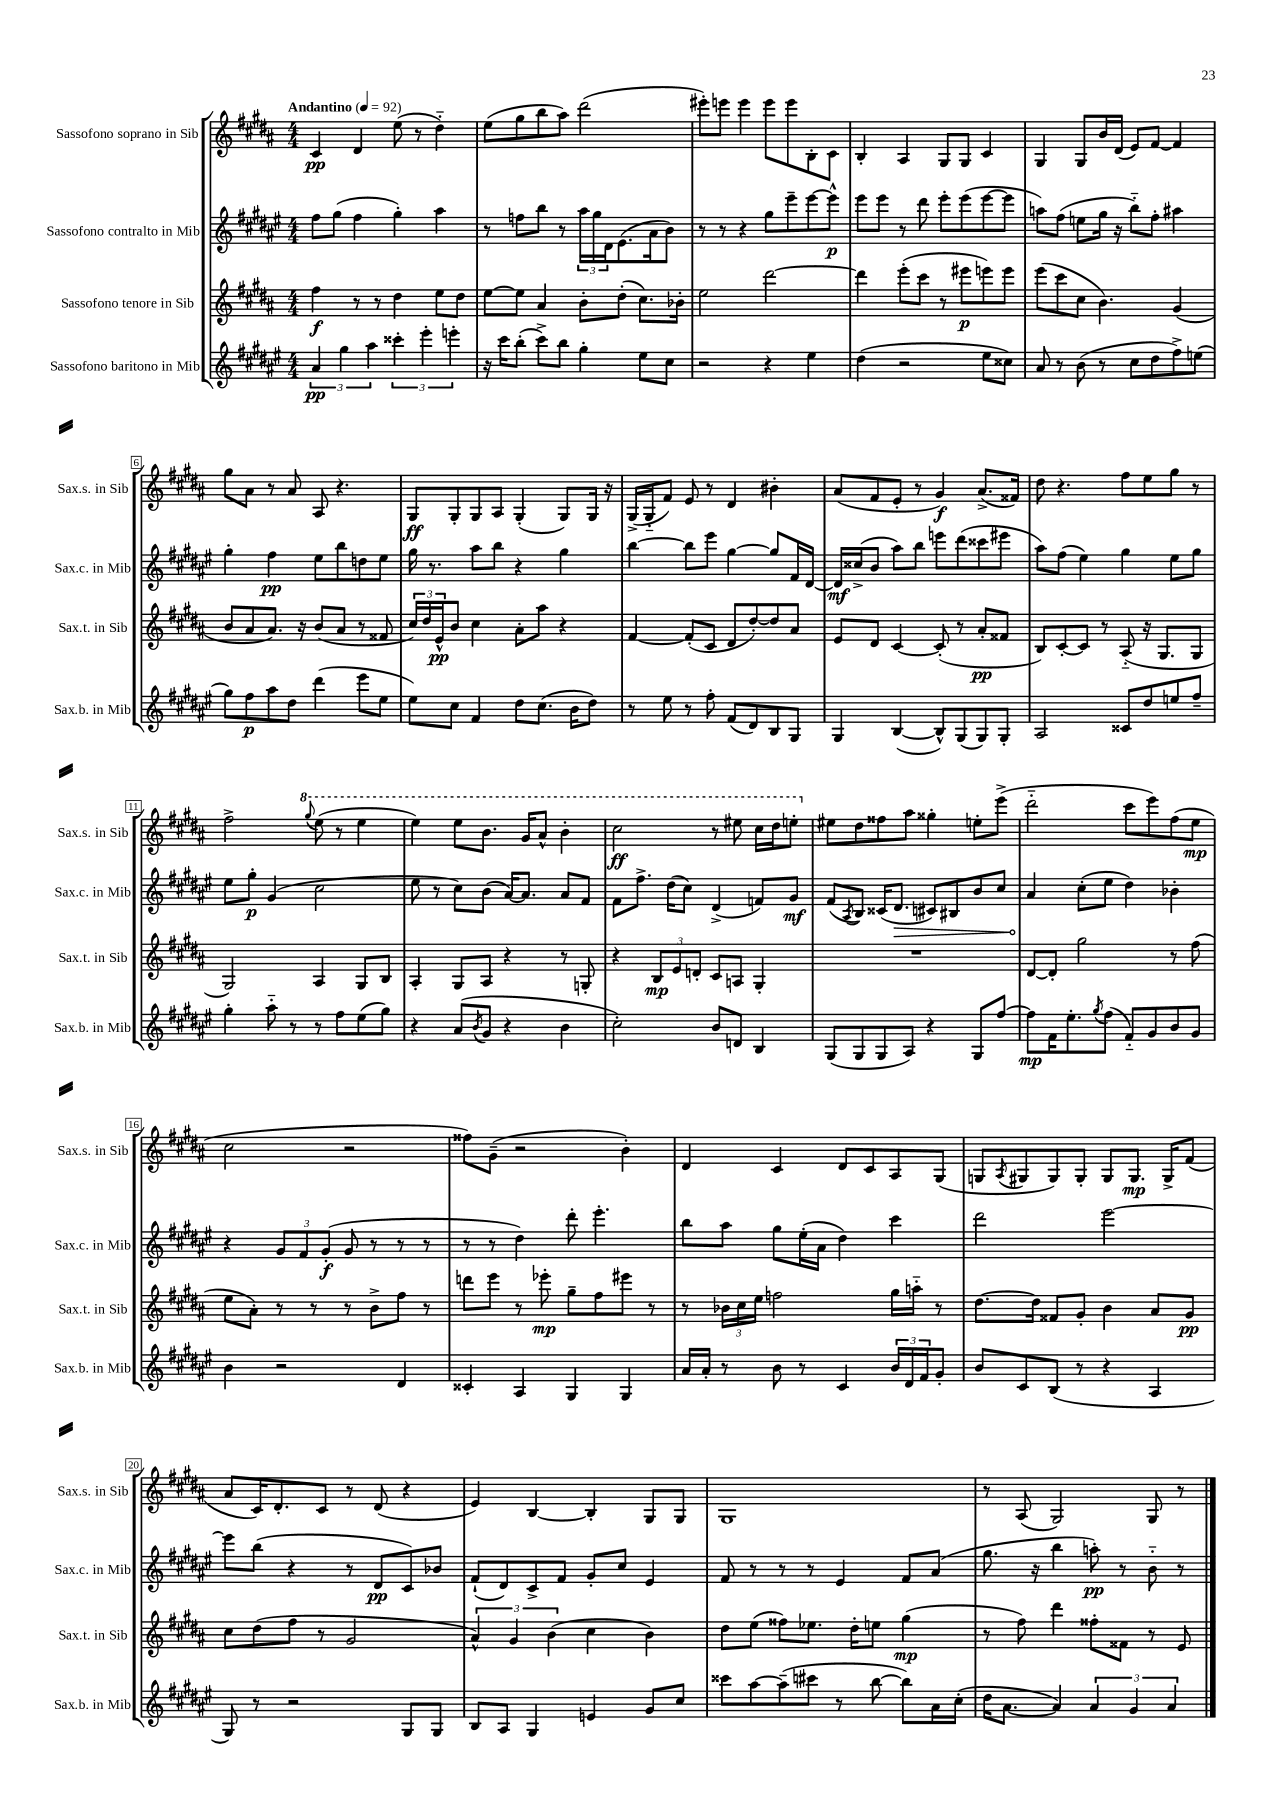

**kern	**kern	**kern	**kern
*staff4	*staff3	*staff2	*staff1
*clefG2	*clefG2	*clefG2	*clefG2
*k[f#c#g#d#a#e#]	*k[f#c#g#d#a#]	*k[f#c#g#d#a#e#]	*k[f#c#g#d#a#]
*M4/4	*M4/4	*M4/4	*M4/4
*MM92	*MM92	*MM92	*MM92
6a#	4ff#	8ff#	4c#
.	.	(8gg#	.
6gg#	.	.	.
.	8r	4ff#	4d#
6aa#	.	.	.
.	8r	.	.
6ccc##'	4dd#	4gg#')	(8ee
.	.	.	8r
6eee#'	.	.	.
.	8ee	4aa#	4dd#'~)
6eee'	.	.	.
.	8dd#	.	.
=	=	=	=
16r	[8ee	8r	(8ee
16ccc#	.	.	.
(8bb'	8ee]	8ff	8gg#
8ccc#^)	4a#	8bb	8bb
8bb	.	8r	8aa#)
4gg#'	8b'	24aa#	(2ddd#
.	.	24gg#	.
.	.	24d#	.
.	(8dd#'	(8.e#	.
8ee#	8.cc#)	.	.
.	.	16a#	.
8cc#	.	8b)	.
.	16b-'	.	.
=	=	=	=
2r	2ee	8r	8eee#')
.	.	8r	8eee
.	.	4r	4eee
4r	[2ddd#	8gg#	8eee
.	.	8eee#~	8eee
4ee#	.	[8eee#	8B'
.	.	8eee#^^]	8c#
=	=	=	=
(4dd#	4ddd#]	8eee#	4B'
.	.	8eee#	.
2r	(8eee'	8r	4A#
.	8ccc#	8ddd#	.
.	8r	8eee#'	8G#
.	8eee#	(8eee#	8G#
8ee#	8eee)	[8eee#	4c#
8cc##)	8eee	8eee#]	.
=	=	=	=
8a#	(8eee	8aa)	4G#
8r	8ccc#	(8ff#	.
(8b	8cc#	8ee	8G#
8r	4.b)	16gg#	16b
.	.	16r	(16d#
8cc#	.	8bb'~)	8e)
8dd#	.	8ff#'	[8f#
8ff#^)	(4g#	4aa#	4f#]
(8ee	.	.	.
=	=	=	=
8gg#)	8b	4gg#'	8gg#
8ff#	8a#	.	8a#
8aa#	8.a#)	4ff#	8r
8dd#	.	.	8a#
.	16r	.	.
(4ddd#	(8b	8ee#	8A#
.	8a#	8bb	4.r
8eee#	8r	8dd	.
8ee#	8f##	8ee#	.
=	=	=	=
8ee#)	24cc#)	16gg#	8G#
.	24dd#	.	.
.	.	8.r	.
.	24e^^	.	.
8cc#	8b	.	8G#'
4f#	4cc#	8aa#	8G#
.	.	8bb	8A#
8dd#	8a#'	4r	(4G#'
(8.cc#	8aa#	.	.
.	4r	4gg#	8G#)
16b	.	.	.
8dd#)	.	.	16G#
.	.	.	16r
=	=	=	=
8r	[4f#	[4bb	(16G#^
.	.	.	16G#'~
8ee#	.	.	8f#)
8r	(8f#']	8bb]	8e
8ff#'	8c#	8eee#	8r
(8f#	8d#	[4gg#	4d#
8d#)	[8dd#')	.	.
8B	8dd#]	8gg#]	4b#'
8G#	8a#	16f#	.
.	.	[16d#	.
=	=	=	=
4G#	8e	16d#]	(8a#
.	.	(16cc##^	.
.	8d#	8b	8f#
([4B	[4c#	8aa#)	8e'
.	.	8bb	8r
8B^^])	(8c#']	8eee	4g#)
(8G#	8r	(8ddd#	.
8G#)	8a#'	8ccc##	(8.a#^
8G#'	8f##	8eee#	.
.	.	.	16f##)
=	=	=	=
2A#	8B)	8aa#)	8dd#
.	[8c#'	(8ff#	4.r
.	8c#]	4ee#)	.
.	8r	.	.
8c##	(8A#'~	4gg#	8ff#
8dd#	16r	.	8ee
.	8.G#	.	.
8ee	.	8ee#	8gg#
8ff#~	8G#	8gg#	8r
=	=	=	=
4gg#'	2G#)	8ee#	2ff#^
.	.	8gg#'	.
8aa#'~	.	(4g#	.
8r	.	.	.
.	.	.	8qqggg#
8r	4A#	2cc#	(8eee
8ff#	.	.	8r
(8ee#	8G#	.	4eee
8gg#)	8B	.	.
=	=	=	=
4r	4A#'	8ee#	4eee)
.	.	8r	.
(8a#	8G#	8cc#)	8eee
8qb	.	.	.
8g#	8A#	(8b	8.bb
4r	4r	[16a#)	.
.	.	8.a#]	16gg#
.	.	.	8aa#^^
4b	8r	8a#	4bb'
.	8G'	8f#	.
=	=	=	=
2cc#')	4r	8f#	2ccc#
.	.	8.ff#^	.
.	12B	.	.
.	.	(16dd#	.
.	12e	.	.
.	.	8cc#)	.
.	12d'	.	.
8b	8c#	(4d#^	8r
8d	8A	.	8eee#
4B	4G#'	8f)	16ccc#
.	.	.	16ddd#
.	.	8g#	8eee'
=	=	=	=
(8G#	1r	(8f#	8ee#
.	.	8qA#	.
8G#	.	8B)	8dd#
8G#	.	(16c##	8ff##
.	.	8.d#	.
8A#)	.	.	8aa#
4r	.	8c#)	4gg##'
.	.	8B#	.
8G#	.	8b	8ee'
[8ff#	.	8cc#	(8eee^
=	=	=	=
8ff#]	[8d#	4a#	2ddd#'~
16f#	8d#']	.	.
8.ee#'	.	.	.
.	2gg#	(8cc#'	.
8qgg#	.	.	.
(8ff#	.	8ee#	.
8f#'~)	.	4dd#)	8ccc#
8g#	.	.	8eee)
8b	8r	4b-'	(8ff#
8g#	(8ff#	.	8ee
=	=	=	=
4b	8ee	4r	2cc#
.	8a#')	.	.
2r	8r	12g#	.
.	.	12f#	.
.	8r	.	.
.	.	(12g#'	.
.	8r	8g#	2r
.	8b^	8r	.
4d#	8ff#	8r	.
.	8r	8r	.
=	=	=	=
4c##'	8ddd	8r	8ff##)
.	8eee	8r	(8g#~
4A#	8r	4dd#)	2r
.	8eee-'	.	.
4G#	8gg#~	8ddd#'	.
.	8ff#	4.eee#'	.
4G#	8eee#	.	4b')
.	8r	.	.
=	=	=	=
16a#	8r	8bb	4d#
16a#'	.	.	.
8r	24b-	8aa#	.
.	24cc#	.	.
.	24ee	.	.
8b	2ff	8gg#	4c#
8r	.	(16ee#'	.
.	.	16a#	.
4c#	.	4dd#)	8d#
.	.	.	8c#
24b	16gg#	4ccc#	8A#
24d#	.	.	.
.	16aa'~	.	.
24f#	.	.	.
8g#'	8r	.	(8G#
=	=	=	=
8b	[8.dd#	2ddd#	8G
.	.	.	8qA#
8c#	.	.	8G#
.	16dd#]	.	.
(8B	8f##	.	8G#)
8r	8g#'	.	8G#'
4r	4b	[2eee#	8G#
.	.	.	8.G#
4A#	8a#	.	.
.	.	.	16G#^
.	8g#	.	(8f#
=	=	=	=
8G#)	8cc#	8eee#]	8a#
8r	(8dd#	(8bb	16c#)
.	.	.	8.d#'
2r	8ff#	4r	.
.	8r	.	8c#
.	2g#	8r	8r
.	.	8d#	(8d#
8G#	.	8c#)	4r
8G#	.	8b-	.
=	=	=	=
8B	6a#^^)	(8f#`	4e)
8A#	.	8d#)	.
.	6g#	.	.
4G#	.	8c#^	[4B
.	(6b	.	.
.	.	8f#	.
4e	4cc#	8g#'	4B']
.	.	8cc#	.
8g#	4b)	4e#	8G#
8cc#	.	.	8G#
=	=	=	=
8ccc##	8dd#	8f#	1G#
[8aa#	(8ee	8r	.
(8aa#~]	8ff##)	8r	.
8ccc#	8.ee-	8r	.
8r	.	4e#	.
.	16dd#'	.	.
[8bb	8ee	.	.
8bb])	(4gg#	8f#	.
16a#	.	(8a#	.
(16cc#'	.	.	.
=	=	=	=
16dd#	8r	8.gg#	8r
[8.a#	.	.	.
.	8ff#)	.	(8A#
.	.	16r	.
4a#])	4ddd#	4bb	2G#)
6a#	8ff##'	8aa')	.
.	8f##	8r	.
6g#	.	.	.
.	8r	8b'~	8G#
6a#	.	.	.
.	8e	8r	8r
==	==	==	==
*-	*-	*-	*-
